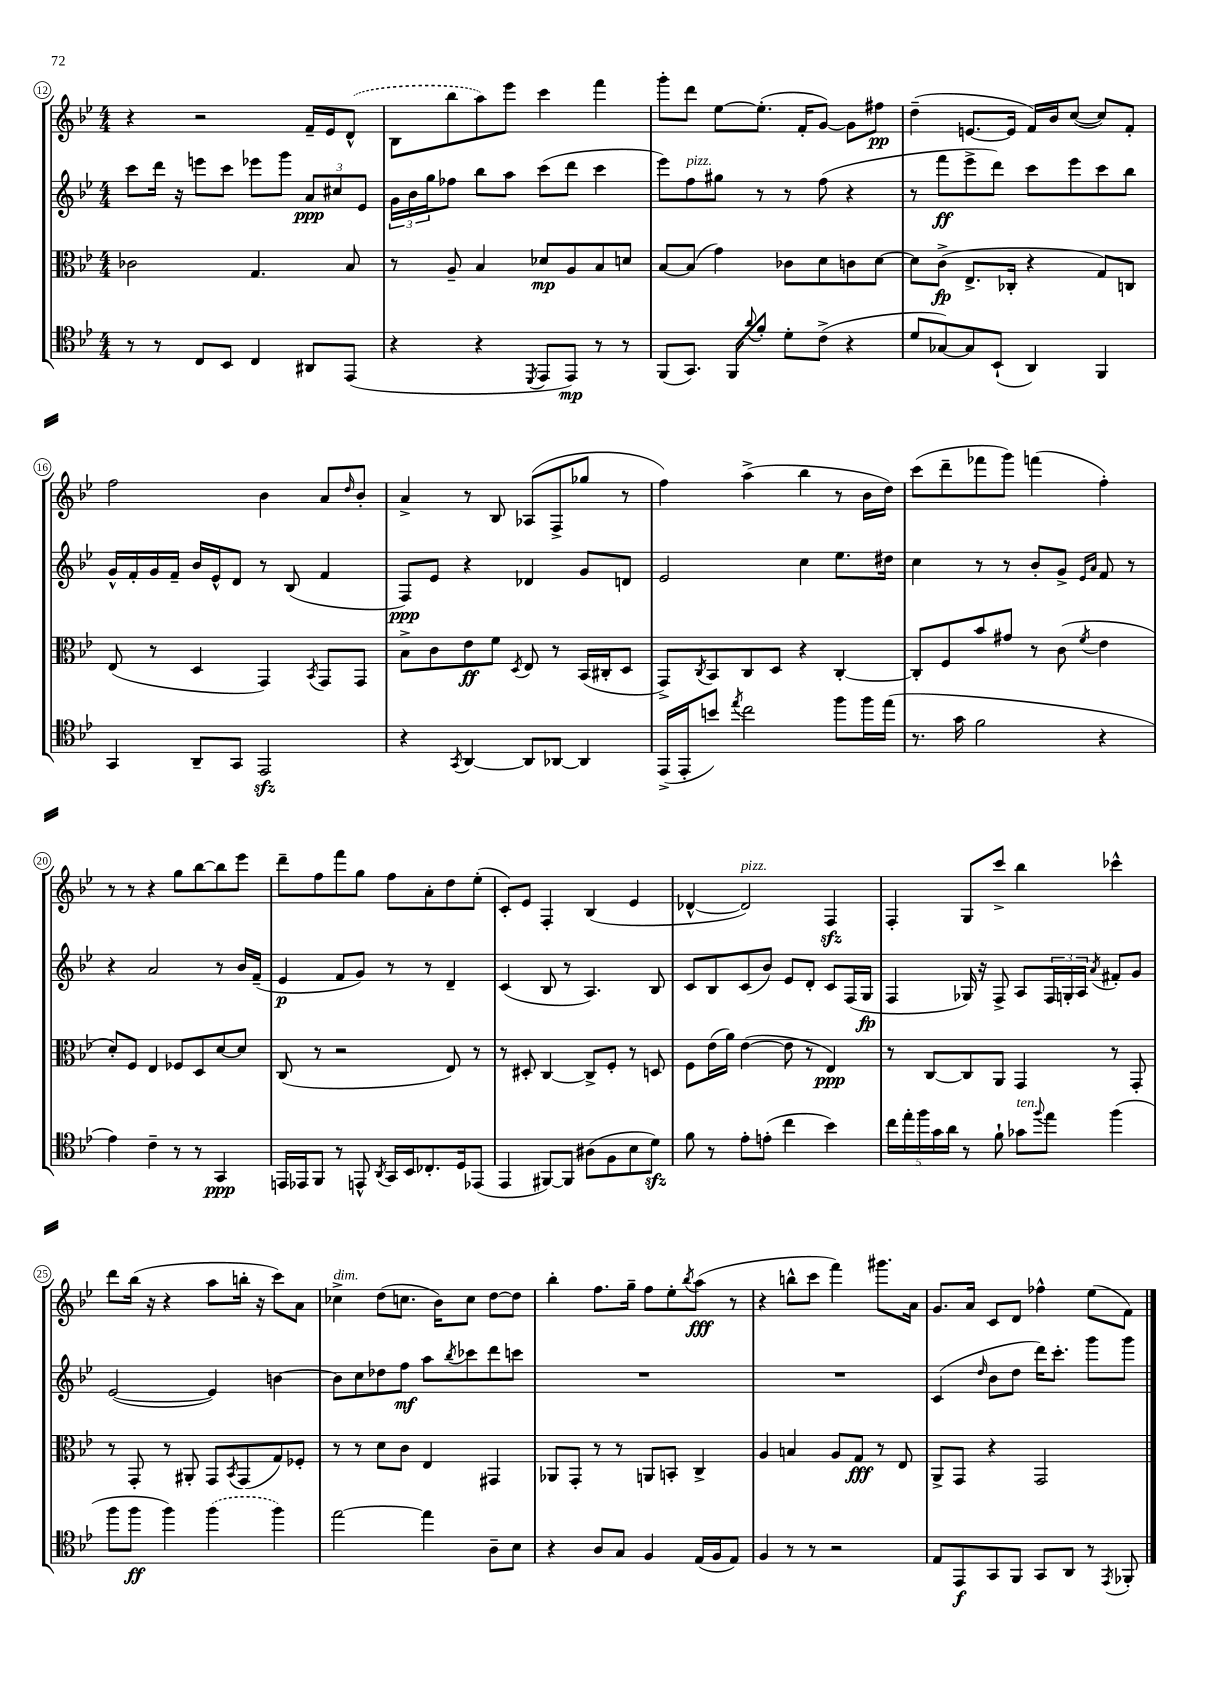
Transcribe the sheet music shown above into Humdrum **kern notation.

**kern	**kern	**kern	**kern
*staff4	*staff3	*staff2	*staff1
*clefC4	*clefC3	*clefG2	*clefG2
*k[b-e-]	*k[b-e-]	*k[b-e-]	*k[b-e-]
*M4/4	*M4/4	*M4/4	*M4/4
8r	2c-	8ccc	4r
8r	.	16ddd	.
.	.	16r	.
8C	.	8eee	2r
8BB-	.	8ccc	.
4C	4.G	8eee-	.
.	.	8ggg	.
8AA#	.	12a	16f~
.	.	.	16e-
.	.	12cc#	.
(8EE-	8B-	.	(8d^^
.	.	12e-	.
=	=	=	=
4r	8r	24g	8B-
.	.	24b-	.
.	.	24gg	.
.	8A~	8ff-	8bb-
4r	4B-	8bb-	8aa)
.	.	8aa	8eee-
8qDD	.	.	.
8EE-	8d-	(8ccc	4ccc
8EE-)	8A	8ddd	.
8r	8B-	4ccc	4fff
8r	8d	.	.
=	=	=	=
(8FF	[8B-	8eee-)	8ggg'
8.GG)	(8B-]	8ff	8ddd
.	4g)	8gg#	[8ee-
16FF	.	.	.
8qqa	.	.	.
8f'	.	8r	(8.ee-']
8d'	8c-	8r	.
.	.	.	16f'
(8c^	8d	(8ff	[8g)
4r	8c	4r	8g]
.	[8d	.	8ff#
=	=	=	=
8d	8d]	8r	(4dd~
[8G-)	(8c^	8fff	.
8G-]	8.E-^	8eee-^	[8.e
(8BB-`	.	8ddd)	.
.	16C-'	.	16e]
4AA)	4r	8ccc	16f)
.	.	.	16b-
.	.	8eee-	([8cc
4FF	8G)	8ccc	8cc])
.	8C	8bb-	8f'
=	=	=	=
4GG	(8E-	16g^^	2ff
.	.	16f'	.
.	8r	16g	.
.	.	16f~	.
8AA~	4D	16b-	.
.	.	16e-^^	.
8GG	.	8d	.
2EE-	4GG)	8r	4b-
.	.	(8B-	.
.	8qBB-	.	.
.	8GG	4f	8a
.	.	.	16qqdd
.	8GG	.	8b-'
=	=	=	=
4r	8B-^	8F)	4a^
.	8c	8e-	.
8qGG	.	.	.
[4AA	8e-	4r	8r
.	8f	.	8B-
.	8qD	.	.
8AA]	8E-	4d-	(8A-
[8AA-	8r	.	8F^
4AA-]	(16BB-	8g	8gg-
.	16C#'	.	.
.	8D	8d	8r
=	=	=	=
(16EE-^	8GG^)	2e-	4ff)
16EE-'	.	.	.
.	8qC	.	.
8b)	8BB-	.	.
8qee-	.	.	.
2cc	8C	.	(4aa^
.	8D	.	.
.	4r	4cc	4bb-
8ff	[4C'	8.ee-	8r
16ff	.	.	16b-
(16ee-	.	16dd#	16dd)
=	=	=	=
8.r	8C']	4cc	(8ccc
.	8F	.	8ddd~
16g	.	.	.
2f	8b-	8r	8fff-
.	8g#	8r	8ggg)
.	8r	8b-'	(4fff
.	(8c	8g^	.
.	.	16qqe-	.
.	8qf	16qqa	.
4r	4e-	8f	4ff')
.	.	8r	.
=	=	=	=
4e-)	8d')	4r	8r
.	8F	.	8r
4c~	4E-	2a	4r
8r	8F-	.	8gg
8r	8D	.	[8bb-
4GG	[8d	8r	8bb-]
.	8d]	16b-	8eee-
.	.	(16f~	.
=	=	=	=
16EE	(8C	4e-	8ddd~
16EE-	.	.	.
8FF	8r	.	8ff
8r	2r	8f	8fff
8EE^^	.	8g)	8gg
8qAA	.	.	.
16GG	.	8r	8ff
16BB-	.	.	.
8.C-'	.	8r	8a'
.	8E-)	4d~	8dd
16D	.	.	.
(8EE-	8r	.	(8ee-'
=	=	=	=
4EE-	8r	(4c	8c')
.	8D#'	.	8e-
[8FF#)	[4C	8B-	4F'
8FF#]	.	8r	.
(8A#	8C^]	4.A)	(4B-
8F	8F'	.	.
8B-	8r	.	4e-
8d)	8D	8B-	.
=	=	=	=
8f	8F	8c	[4d-^^
8r	(16e-	8B-	.
.	16a)	.	.
8e-'	([4e-	(8c	2d-])
(8e'	.	8b-)	.
4cc	8e-]	8e-	.
.	8r	8d'	.
4b-)	4E-)	8c	4F
.	.	(16F	.
.	.	16G	.
=	=	=	=
20cc	8r	4F	4F'
20ee-'	.	.	.
20ff	.	.	.
.	[8C	.	.
20g	.	.	.
20a	.	.	.
8r	8C]	16G-)	8G
.	.	16r	.
8f`	8AA	8F^	8ccc^
8g-	4GG	8A	4bb-
8qqff	.	.	.
8ee-	.	24F	.
.	.	24G'	.
.	.	24A	.
.	.	8qa	.
(4ff	8r	8f#'	4ccc-^^
.	8GG'	8g	.
=	=	=	=
8ff	8r	([2e-	8ddd
8ff	8GG'	.	(16bb-
.	.	.	16r
4ff)	8r	.	4r
.	8AA#'	.	.
(4ff	8GG	4e-])	8aa
.	8qBB-	.	.
.	(8GG	.	16bb'
.	.	.	16r
4ff)	8G)	[4b	8ccc)
.	8F-'	.	8a
=	=	=	=
[2ee-	8r	8b]	4cc-^
.	8r	8cc	.
.	8d	8dd-	(8dd
.	8c	8ff	8.cc
4ee-]	4E-	8aa	.
.	.	.	16b-)
.	.	8qbb-	.
.	.	8ccc-	8cc
8A~	4GG#	8ddd	[8dd
8B-	.	8ccc	8dd]
=	=	=	=
4r	8AA-	1r	4bb-'
.	8GG'	.	.
8A	8r	.	8.ff
8G	8r	.	.
.	.	.	16gg~
4F	8AA	.	8ff
.	8BB'	.	8ee-'
.	.	.	8qbb-
(16E-	4C^	.	(8aa
16F	.	.	.
8E-)	.	.	8r
=	=	=	=
4F	4A	1r	4r
8r	4B	.	8bb^^
8r	.	.	8ccc
2r	8A	.	4fff)
.	8G	.	.
.	8r	.	8.ggg#
.	8E-	.	.
.	.	.	16a
=	=	=	=
8E-	8AA^	(4c	8.g
8EE-	8GG	.	.
.	.	.	16a
.	.	16qqdd	.
8GG	4r	8b-	8c
8FF	.	8dd	8d
8GG	2GG	16ddd)	4ff-^^
.	.	8.ccc'	.
8AA	.	.	.
8r	.	8ggg	(8ee-
8qEE-	.	.	.
8FF-'	.	8ggg	8f)
==	==	==	==
*-	*-	*-	*-
